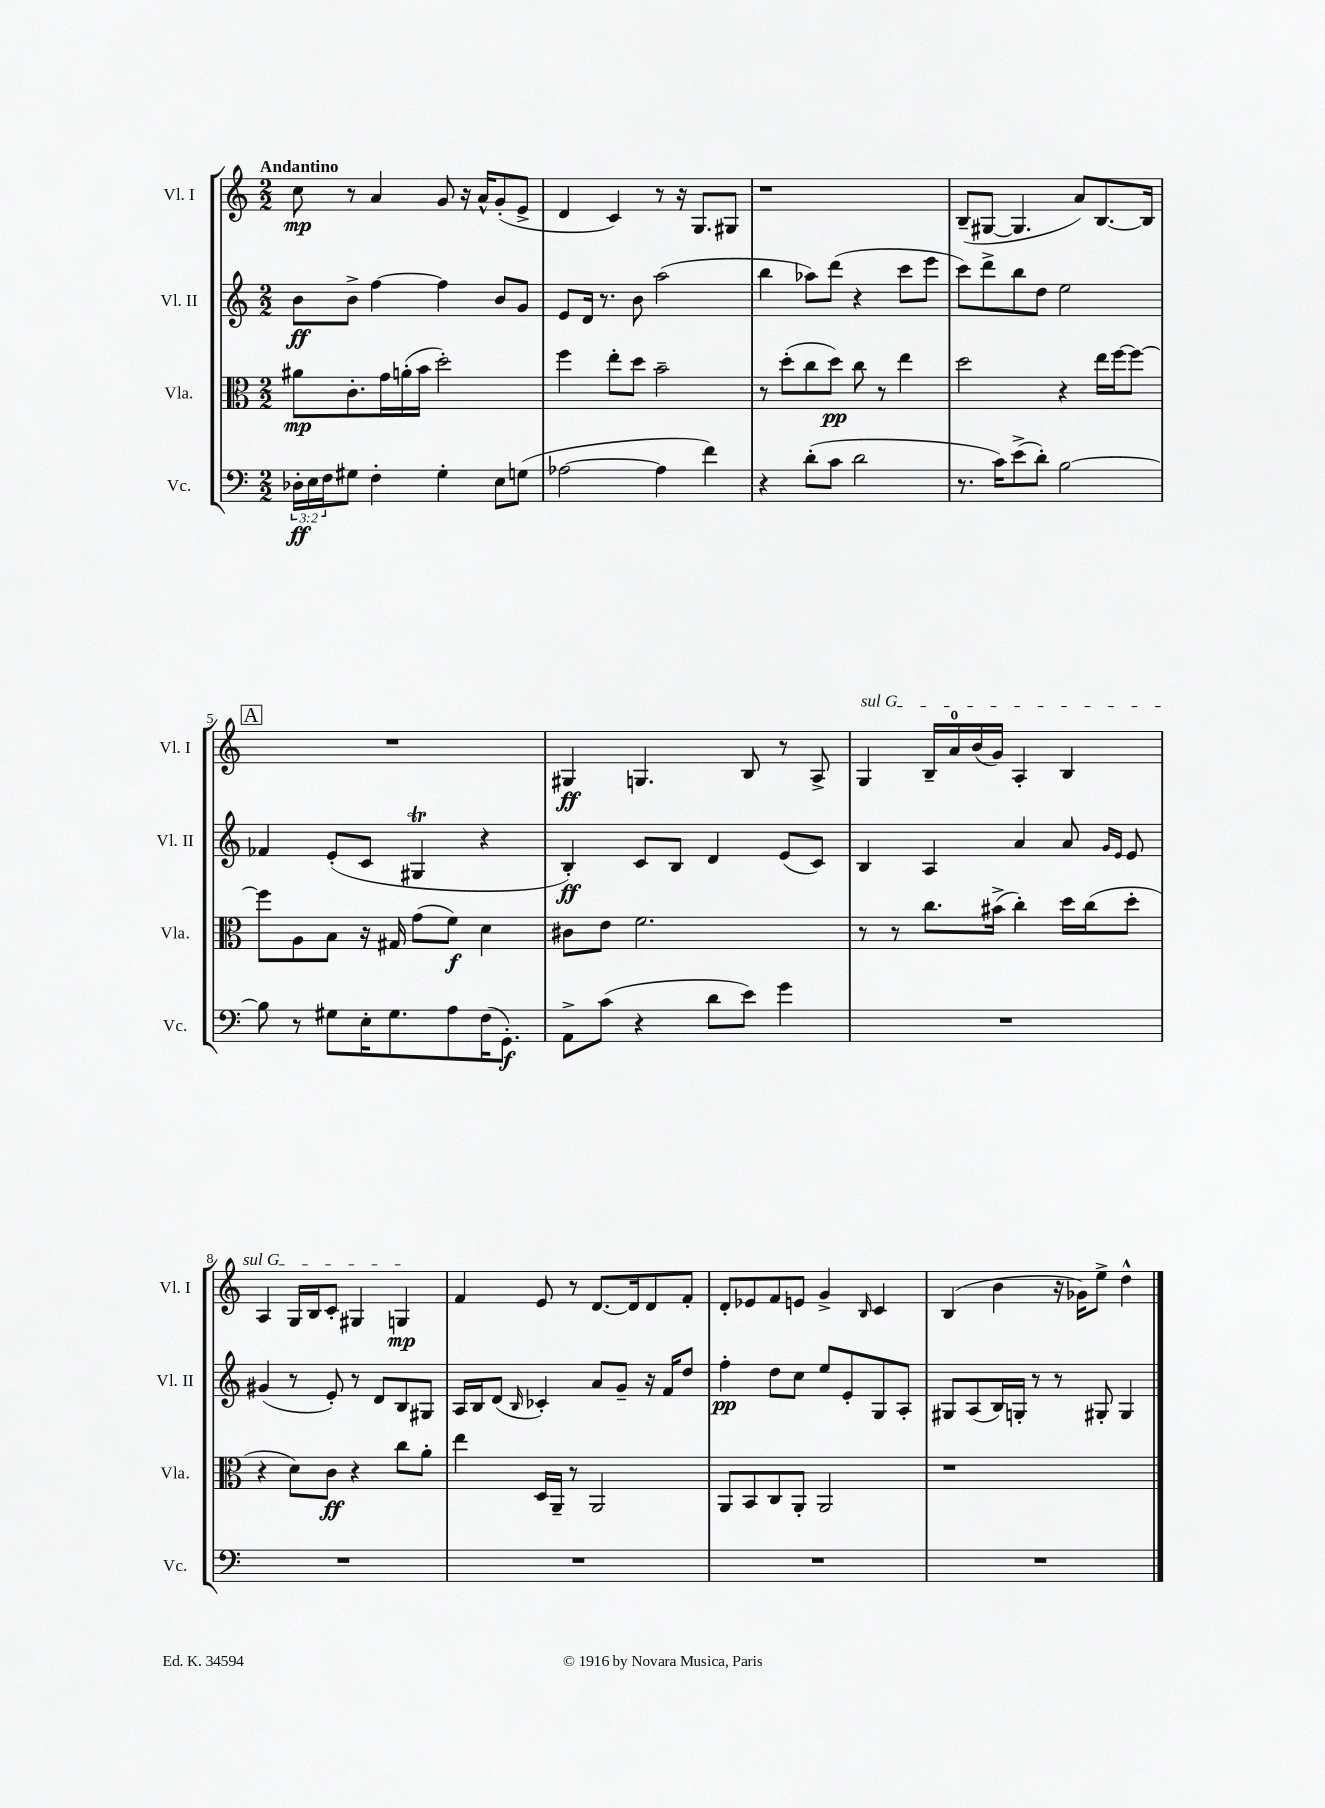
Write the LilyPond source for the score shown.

<<
\new StaffGroup <<
\new Staff = "s0" \with { instrumentName = "Vl. I" shortInstrumentName = "Vl. I" } {
    \clef treble \key c \major \numericTimeSignature \time 2/2 \tempo "Andantino"
    c''8\mp r8 a'4 g'8 r16 a'16-^ g'8-.( e'8-> |
    d'4 c'4) r8 r16 g8. gis8 |
    r1 |
    b8--( gis8~ gis4. a'8) b8.~ b16 |
    \mark \markup { \box "A" } R1 |
    gis4\ff g4. b8 r8 a8-> |
    \once \override TextSpanner.bound-details.left.text = \markup { \italic "sul G" } g4\startTextSpan b16-- a'16-0 b'16( g'16) a4-. b4 |
    a4 g16 b16 c'8-. gis4 g4\mp\stopTextSpan |
    f'4 e'8 r8 d'8.~ d'16 d'8 f'8-. |
    d'8-. ees'8 f'8 e'8 g'4-> \grace { b16 } c'4 |
    b4( b'4 r16 ges'16) e''8-> d''4-^ \bar "|." |
}
\new Staff = "s1" \with { instrumentName = "Vl. II" shortInstrumentName = "Vl. II" } {
    \clef treble \key c \major \numericTimeSignature \time 2/2
    b'8\ff b'8-> f''4~ f''4 b'8 g'8 |
    e'8 d'16 r8. b'8 a''2( |
    b''4 aes''8) d'''8( r4 c'''8 e'''8 |
    c'''8) d'''8-> b''8 d''8 e''2 |
    \mark \markup { \box "A" } fes'4 e'8-.( c'8 gis4\trill r4 |
    b4-.\ff) c'8 b8 d'4 e'8( c'8) |
    b4 a4 a'4 a'8 \grace { g'16 e'16 } e'8 |
    gis'4( r8 e'8-.) r8 d'8 b8 gis8 |
    a16 b16 d'8( \grace { b16 } ces'4-.) a'8 g'8-- r16 f'16 d''8 |
    f''4-.\pp d''8 c''8 e''8 e'8-. g8 a8-. |
    gis8 a8( b16) g16-. r8 r8 gis8-. gis4 \bar "|." |
}
\new Staff = "s2" \with { instrumentName = "Vla." shortInstrumentName = "Vla." } {
    \clef alto \key c \major \numericTimeSignature \time 2/2
    ais'8\mp c'8.-. g'16 a'16-.( b'16 d''2-.) |
    f''4 e''8-. d''8 b'2-- |
    r8 d''8-.( c''8 d''8\pp) c''8 r8 e''4 |
    d''2 r4 e''16 f''16~ f''8~ |
    \mark \markup { \box "A" } f''8 a8 b8 r16 gis16 g'8( f'8\f) d'4 |
    cis'8 e'8 f'2. |
    r8 r8 c''8. bis'16->( c''4-.) d''16 c''16( d''8-. |
    r4 d'8) c'8\ff r4 c''8 a'8-. |
    e''4 d16 a,16-- r8 a,2 |
    a,8 b,8 c8 a,8-. a,2 |
    r1 \bar "|." |
}
\new Staff = "s3" \with { instrumentName = "Vc." shortInstrumentName = "Vc." } {
    \clef bass \key c \major \numericTimeSignature \time 2/2 \override Staff.TupletNumber.text = #tuplet-number::calc-fraction-text
    \tuplet 3/2 { des16-.\ff e16 f16 } gis8 f4-. gis4-. e8 g8( |
    aes2~ aes4 f'4) |
    r4 d'8-.( c'8 d'2 |
    r8. c'16) e'8->( d'8-.) b2~ |
    \mark \markup { \box "A" } b8 r8 gis8 e16-. gis8. a8 f16( g,8.-.\f) |
    a,8-> c'8( r4 d'8 e'8) g'4 |
    R1 |
    R1 |
    R1 |
    R1 |
    R1 \bar "|." |
}
>>
>>
